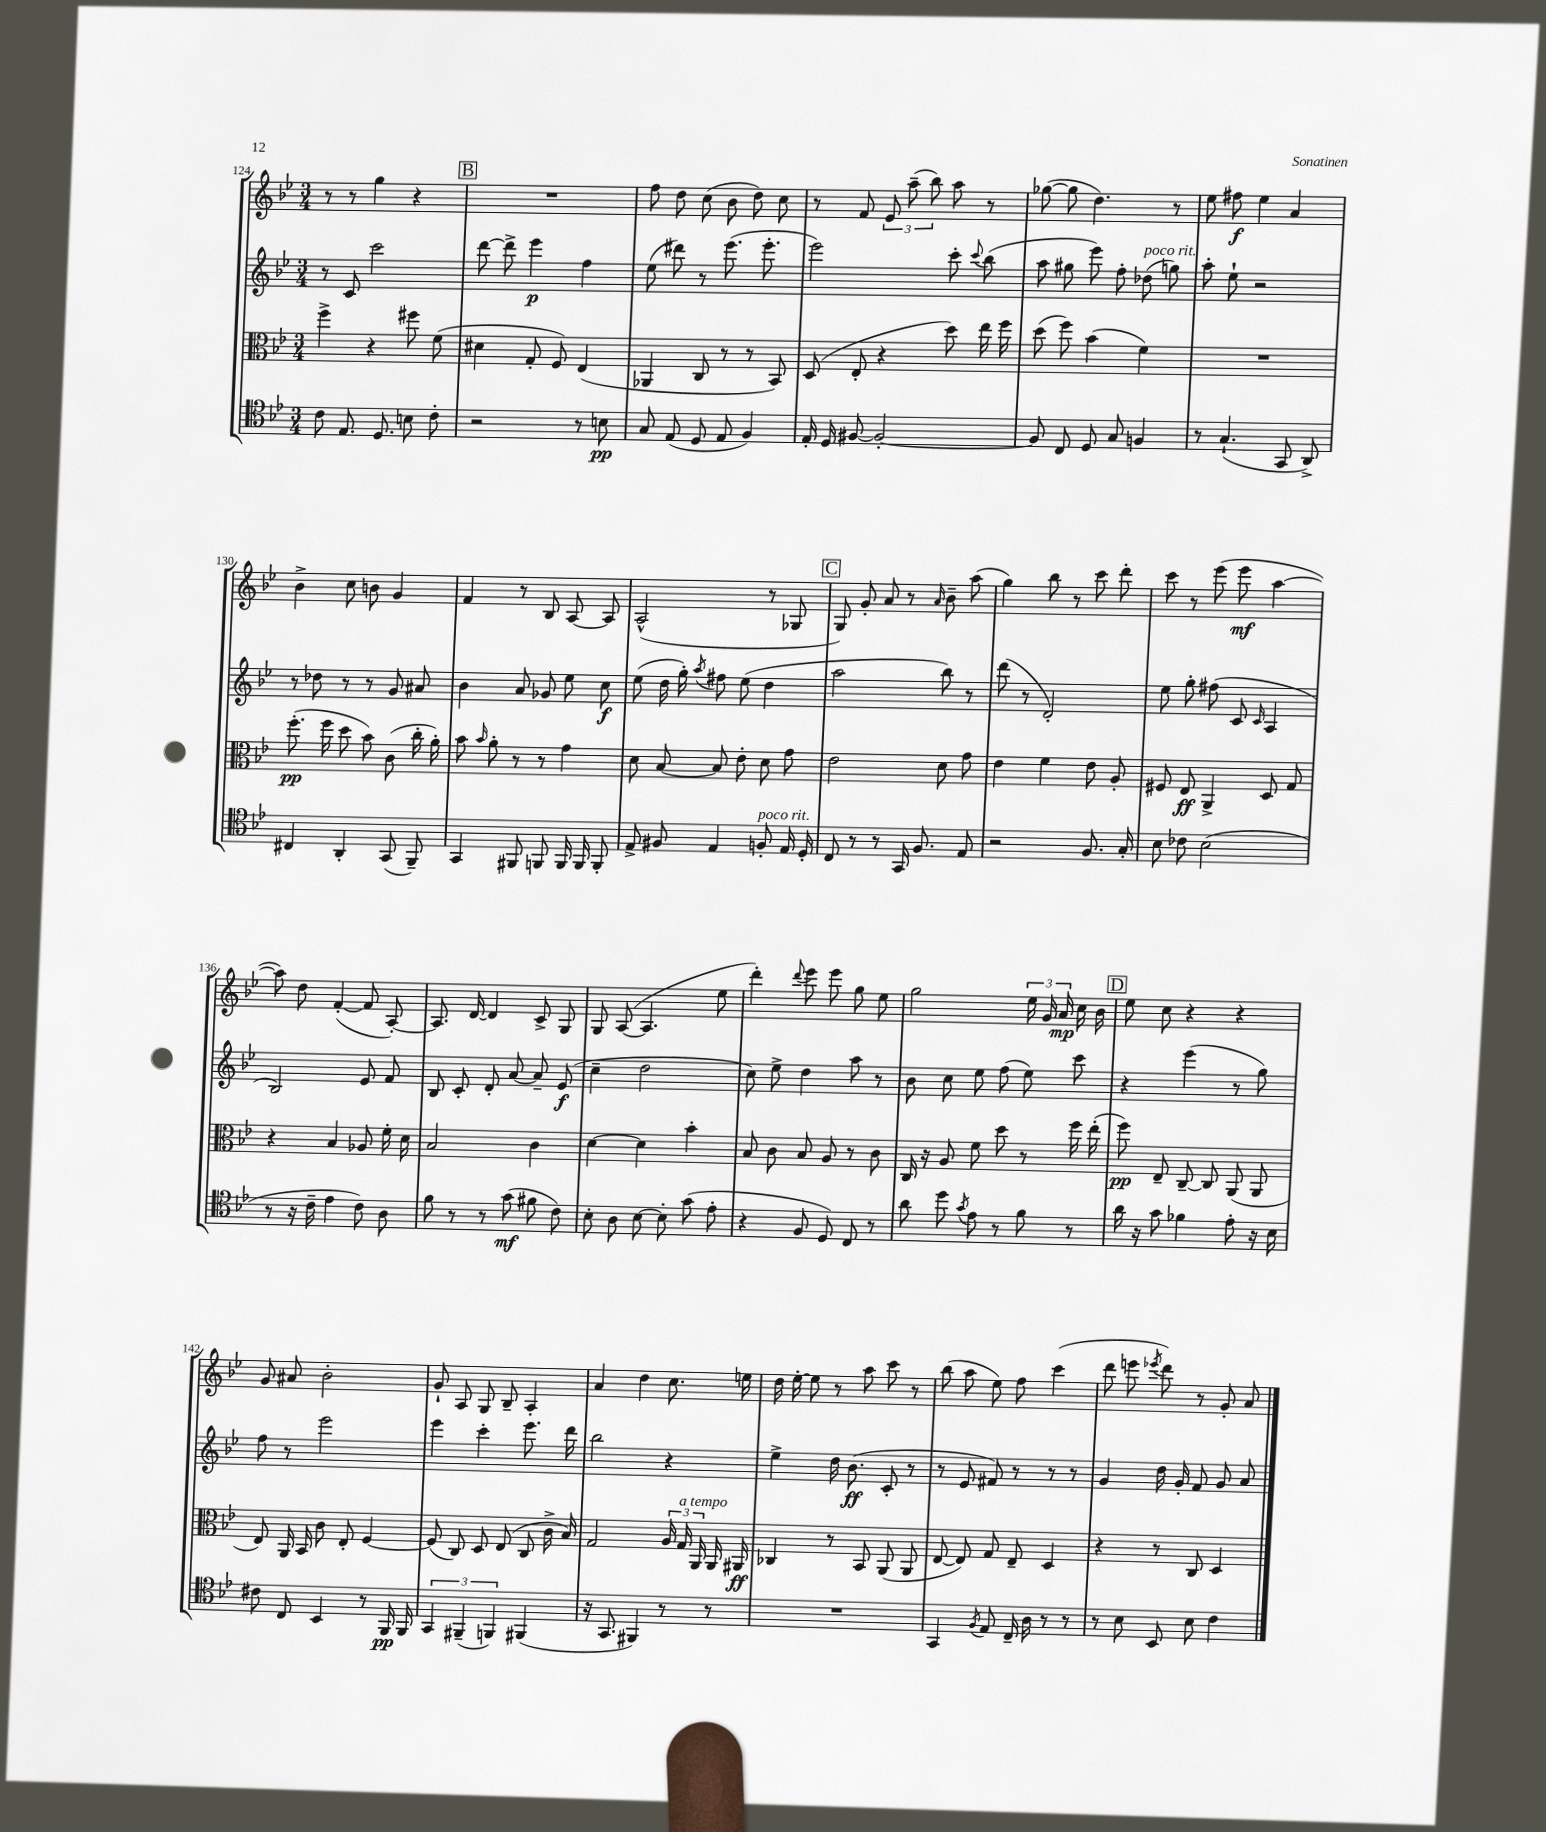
<<
\new StaffGroup <<
\new Staff = "s0" {
    \clef treble \key bes \major \numericTimeSignature \time 3/4
    \autoBeamOff r8 r8 g''4 r4 |
    \mark \markup { \box "B" } R2. |
    f''8 d''8 c''8( bes'8 d''8) c''8 |
    r8 f'8 \tuplet 3/2 { ees'8 a''8--( bes''8) } a''8 r8 |
    ges''8~( ges''8 d''4.) r8 |
    ees''8 fis''8\f ees''4 a'4 |
    bes'4-> c''8 b'8 g'4 |
    f'4 r8 bes8 a8~ a8 |
    a2-^( r8 ges8 |
    \mark \markup { \box "C" } g8) g'8-. a'8 r8 \grace { a'16 } bes'8-- a''8( |
    g''4) bes''8 r8 c'''8 d'''8-. |
    c'''8 r8 ees'''8( ees'''8\mf a''4~ |
    a''8) d''8 f'4~-.( f'8 a8~-.) |
    a8. d'16~ d'4 c'8-> g8 |
    g8 a8~( a4. ees''8 |
    d'''4-.) \appoggiatura { d'''8 } ees'''8 ees'''8 g''8 ees''8 |
    g''2 \tuplet 3/2 { ees''16 g'16 a'16\mp } c''16 bes'16 |
    \mark \markup { \box "D" } ees''8 c''8 r4 r4 |
    g'8 ais'8 bes'2-. |
    g'8-! a8 g8 bes8-- a4-. |
    a'4 d''4 c''8. e''16 |
    d''16 ees''16~-. ees''8 r8 a''8 c'''8 r8 |
    bes''8( a''8 ees''8) f''8 c'''4( |
    d'''8 e'''8 \acciaccatura { ees'''8 } d'''8) r8 g'8-. a'8 \bar "|." |
}
\new Staff = "s1" {
    \clef treble \key bes \major \numericTimeSignature \time 3/4
    \autoBeamOff r8 c'8 c'''2 |
    \mark \markup { \box "B" } d'''8~ d'''8-> ees'''4\p f''4 |
    ees''8( dis'''8) r8 ees'''8.( ees'''8.-. |
    ees'''2) c'''8-. \appoggiatura { c'''8 } bes''8( |
    a''8 gis''8 ees'''8) f''8-. des''8^\markup { \italic "poco rit." }( g''8) |
    a''8-. ees''8-! r2 |
    r8 des''8 r8 r8 g'8 ais'8 |
    bes'4 a'8 ges'8 ees''8 c''8\f |
    ees''8( d''16 g''16-.) \acciaccatura { a''8 } fis''8 ees''8( d''4 |
    \mark \markup { \box "C" } a''2 bes''8) r8 |
    d'''8( r8 d'2-.) |
    ees''8 g''8-. fis''8( c'8 \grace { c'16 } a4 |
    bes2) ees'8 f'8 |
    bes8 c'8-. d'8-. a'8~ a'8-- ees'8\f( |
    c''4-- d''2 |
    c''8) ees''8-> d''4 a''8 r8 |
    bes'8 c''8 ees''8 f''8( ees''8) c'''8 |
    \mark \markup { \box "D" } r4 ees'''4( r8 g''8) |
    f''8 r8 ees'''2 |
    ees'''4 c'''4-. ees'''8. d'''16 |
    bes''2 r4 |
    ees''4-> d''16 bes'8.\ff( c'8-. r8 |
    r8 ees'8 fis'8) r8 r8 r8 |
    g'4 d''16 g'16-. f'8 g'8 a'8 \bar "|." |
}
\new Staff = "s2" {
    \clef alto \key bes \major \numericTimeSignature \time 3/4
    \autoBeamOff f''4-> r4 fis''8 f'8( |
    \mark \markup { \box "B" } dis'4 g8-. f8) ees4( |
    aes,4 c8 r8 r8 bes,8) |
    d8( ees8-. r4 d''8) ees''16 f''16 |
    d''8( f''8) bes'4( f'4) |
    R2. |
    f''8.-.\pp( f''16 d''8 bes'8) c'8( c''16-. a'16-.) |
    bes'8 \grace { bes'16 } a'8-. r8 r8 g'4 |
    d'8 bes8~ bes8 ees'8-. d'8 g'8 |
    \mark \markup { \box "C" } ees'2 d'8 g'8 |
    ees'4 f'4 ees'8 a8-. |
    fis8 ees8\ff a,4-> d8 g8 |
    r4 bes4 aes8 f'16-. d'16 |
    bes2 c'4 |
    d'4~ d'4 bes'4-. |
    bes8 c'8 bes8 a8 r8 c'8 |
    c16 r16 a8 f'8 d''8 r8 f''16 ees''16-.( |
    \mark \markup { \box "D" } f''8\pp) ees8-- c8~-- c8 a,8( a,8 |
    ees8) a,16 bes,16 c'8 ees8-. f4~ |
    f8( c8) d8 ees8( c8 c'16-> bes16) |
    g2 \tuplet 3/2 { a16 g16^\markup { \italic "a tempo" } a,16 } a,16 ais,16\ff |
    ces4 r8 bes,8 a,8( a,8 |
    ees8~ ees8) g8 ees8-- d4 |
    r4 r8 c8 d4 \bar "|." |
}
\new Staff = "s3" {
    \clef tenor \key bes \major \numericTimeSignature \time 3/4
    \autoBeamOff c'8 ees8. d8. b8 c'8-. |
    \mark \markup { \box "B" } r2 r8 b8\pp |
    g8 ees8( d8 ees8 f4) |
    ees16-. d16 fis8~ fis2~-. |
    fis8 c8 d8 g8 f4 |
    r8 g4.-!( g,8 a,8->) |
    cis4 a,4-. g,8( f,8--) |
    g,4 fis,8 f,8 f,16 f,16 f,8-. |
    ees8-> fis8 ees4 f8-.^\markup { \italic "poco rit." } ees16 d16-. |
    \mark \markup { \box "C" } c8 r8 r8 g,16 f8. ees8 |
    r2 f8. g16-. |
    bes8 ces'8 bes2( |
    r8 r16 c'16-- ees'4 c'8) a8 |
    f'8 r8 r8 g'8\mf( fis'8 c'8) |
    bes8-. a8 bes8~ bes8-. g'8( ees'8-. |
    r4 f8 d8) c8 r8 |
    a'8 d''8 \acciaccatura { g'8 } ees'8 r8 f'8 r8 |
    \mark \markup { \box "D" } a'16 r16 g'8 fes'4 ees'8-. r16 bes16 |
    cis'8 c8 bes,4 r8 f,16\pp f,16 |
    \tuplet 3/2 { g,4 fis,4--( f,4) } fis,4( |
    r16 g,8. fis,4) r8 r8 |
    R2. |
    g,4 \acciaccatura { f8 } ees8 c16-- a16 r8 r8 |
    r8 bes8 bes,8 bes8 c'4 \bar "|." |
}
>>
>>
\layout { \context { \Score currentBarNumber = #124 } }
